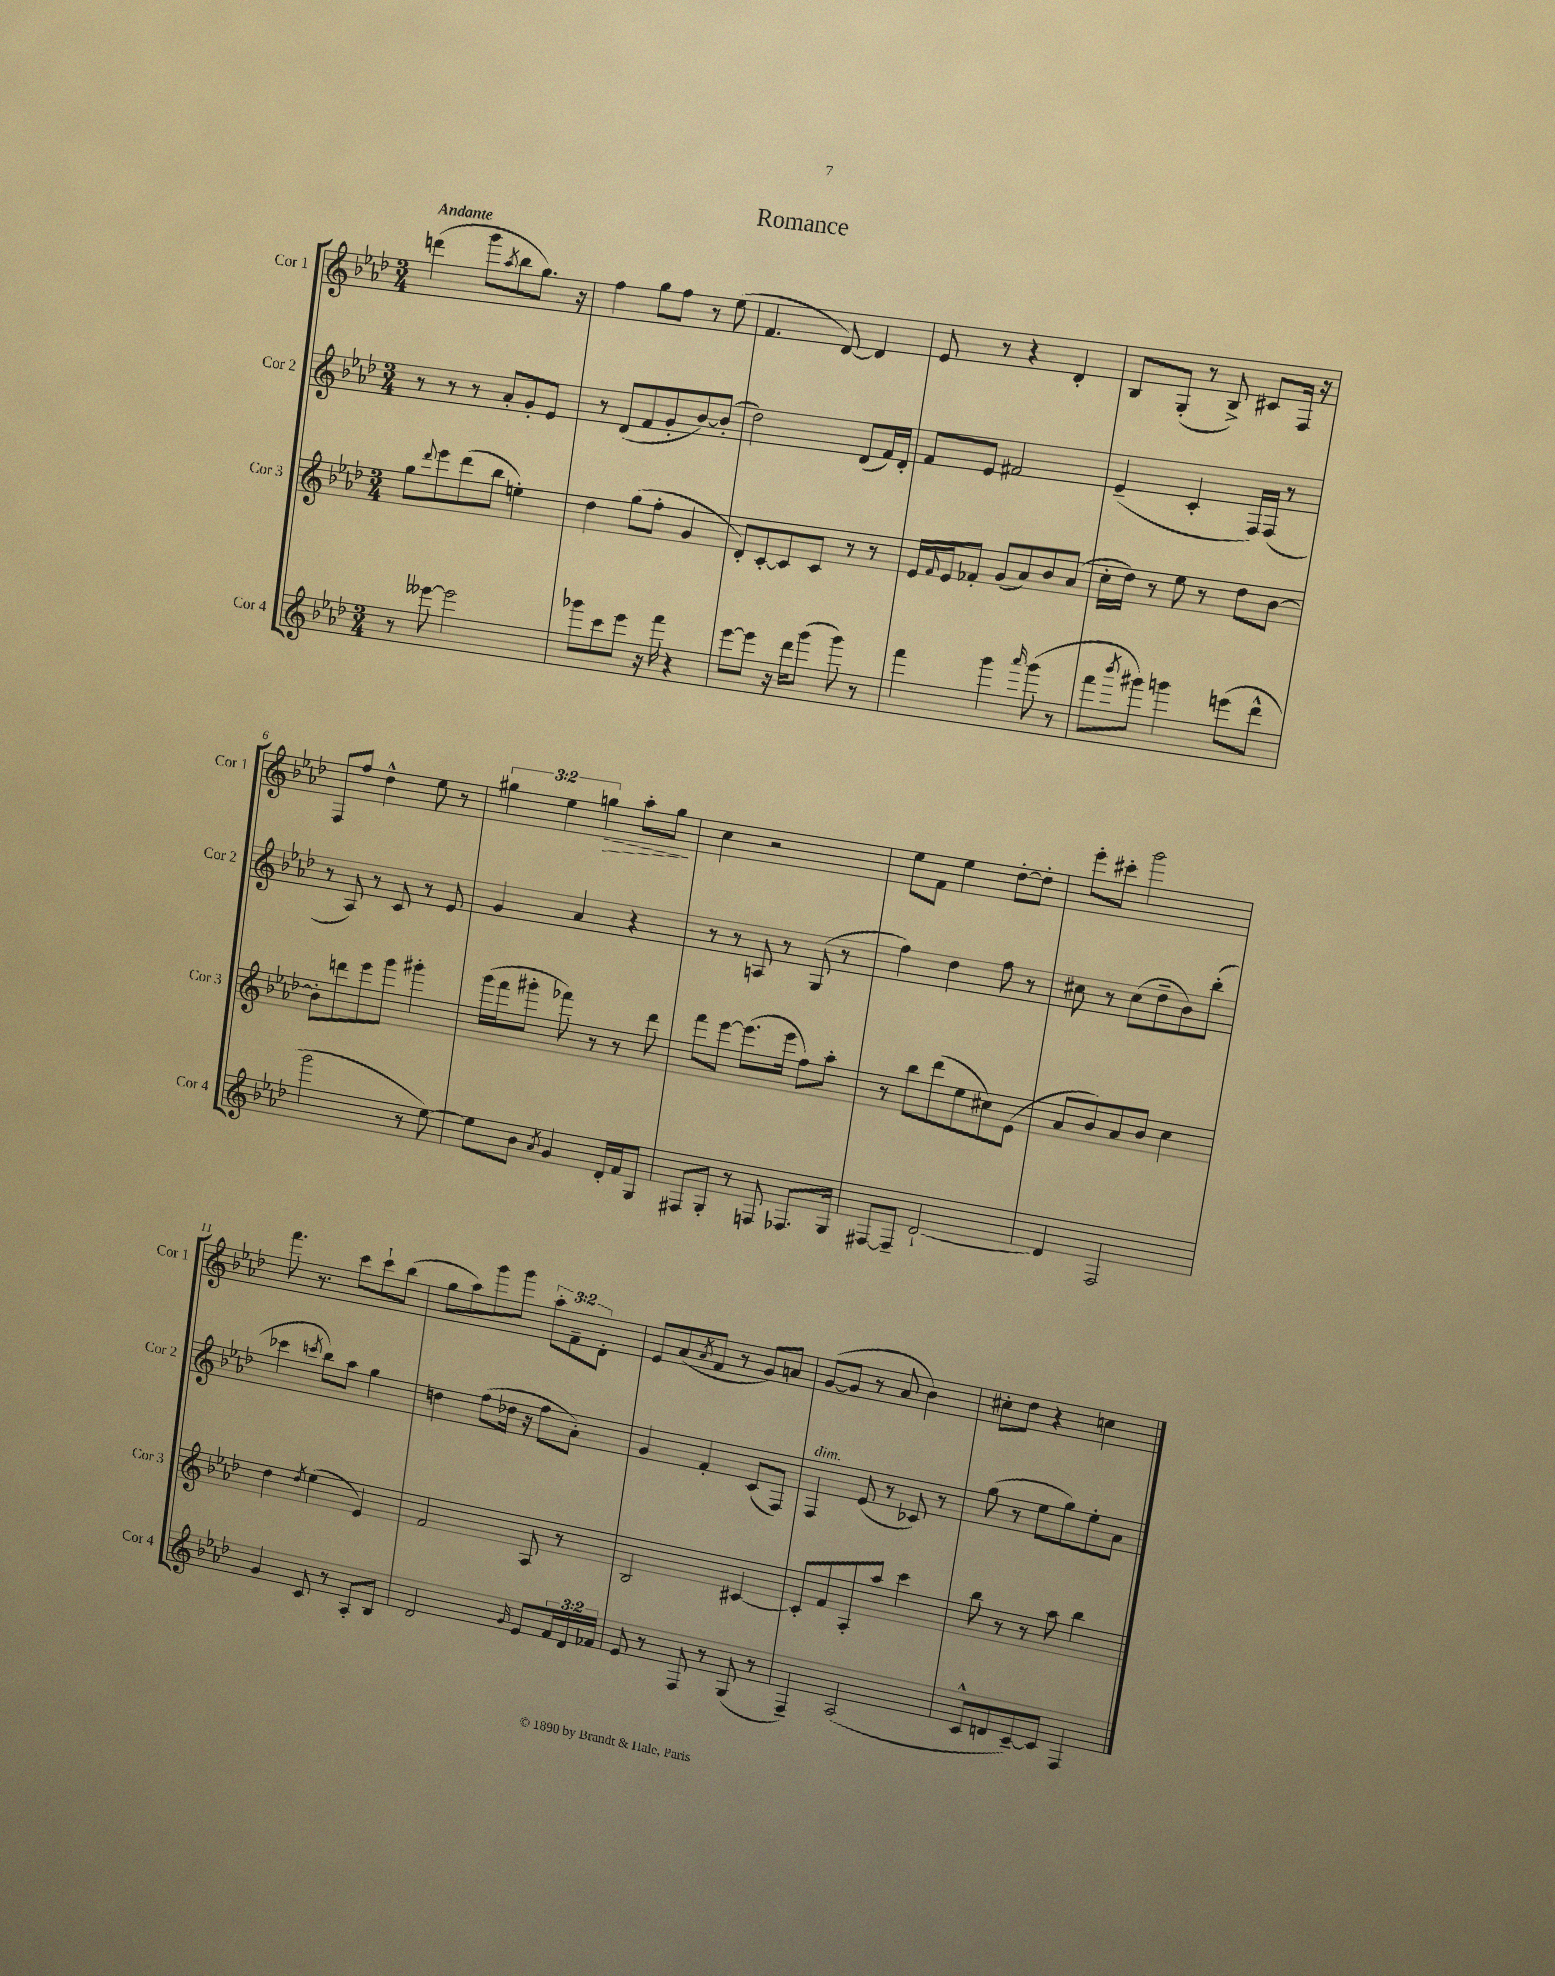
\header { title = "Romance" }
<<
\new StaffGroup <<
\new Staff = "s0" \with { instrumentName = "Cor 1" shortInstrumentName = "Cor 1" } {
    \clef treble \key aes \major \numericTimeSignature \time 3/4 \override Staff.TupletNumber.text = #tuplet-number::calc-fraction-text \tempo "Andante"
    d'''4( g'''8 \acciaccatura { aes''8 } bes''8 g''8.) r16 |
    f''4 g''8 f''8 r8 ees''8( |
    f'4. des'8~) des'4 |
    ees'8 r8 r4 des'4-. |
    bes8 g8-.( r8 bes8->) cis'8 f16 r16 |
    f8 f''8 des''4-^ ees''8 r8 |
    \tuplet 3/2 { gis''4 ees''4 g''4\> } aes''8-. g''8\! |
    c''4 r2 |
    ees''8 f'8 ees''4 des''8~-. des''8-. |
    ees'''8-. cis'''8-. g'''2 |
    f'''8. r8. c'''8 c'''8-! bes''8( |
    g''8 aes''8) g'''8 g'''8 \tuplet 3/2 { aes''8-. f'8-- des'8-. } |
    ees'8 aes'8( \acciaccatura { aes'8 } f'8 r8 g'8) a'8 |
    g'8~( g'8 r8 aes'8 bes'4) |
    cis''8-. des''8 r4 c''4 \bar "|." |
}
\new Staff = "s1" \with { instrumentName = "Cor 2" shortInstrumentName = "Cor 2" } {
    \clef treble \key aes \major \numericTimeSignature \time 3/4
    r8 r8 r8 aes'8-. g'8-. ees'8 |
    r8 des'8( f'8 g'8-. bes'8~) bes'8-.( |
    des''2) des'8( f'16) des'16-. |
    f'8 ees'8 fis'2 |
    ees'4--( c'4-. f16) f16( r8 |
    r8 aes8) r8 c'8 r8 ees'8 |
    g'4 aes'4 r4 |
    r8 r8 a8 r8 g8( r8 |
    f''4) des''4 f''8 r8 |
    cis''8 r8 cis''8( des''8-- bes'8) bes''8-.( |
    ces'''4 \acciaccatura { c'''8 } bes''8) aes''8 g''4 |
    d''4 f''8( des''16 r16 f''8 aes'8-.) |
    g'4 f'4-. c'8( f8) |
    f4^\markup { \italic "dim." } ees'8( r8 ces'8) r8 |
    g''8( r8 ees''8 g''8) ees''8-. aes'8 \bar "|." |
}
\new Staff = "s2" \with { instrumentName = "Cor 3" shortInstrumentName = "Cor 3" } {
    \clef treble \key aes \major \numericTimeSignature \time 3/4
    g''8 \appoggiatura { des'''8 } ees'''8 des'''8( bes''8 e''4-.) |
    des''4 g''8( f''8-. g'4 |
    des'8-.) c'8~-. c'8 c'8 r8 r8 |
    ees'16 \appoggiatura { f'8 } ees'16 fes'8-. g'8( aes'8) bes'8 aes'8( |
    c''16-. des''16) r8 ees''8 r8 des''8 bes'8~ |
    bes'8-. d'''8 ees'''8 g'''8 gis'''4-. |
    g'''16( f'''16 gis'''8-. fes'''8) r8 r8 des'''8 |
    f'''8 ees'''8~ ees'''8.( ees'''16 f''8) aes''8-. |
    r8 bes''8 des'''8( ees''8 cis''8) ees'8( |
    aes'8 bes'8) aes'8 bes'8 c''4 |
    des''4 \acciaccatura { des''8 } ees''4( ees'4) |
    f'2 aes8 r8 |
    bes2 cis'4~ |
    cis'8-. f'8 aes8-. aes''8 c'''4 |
    bes''8 r8 r8 aes''8 bes''4 \bar "|." |
}
\new Staff = "s3" \with { instrumentName = "Cor 4" shortInstrumentName = "Cor 4" } {
    \clef treble \key aes \major \numericTimeSignature \time 3/4 \override Staff.TupletNumber.text = #tuplet-number::calc-fraction-text
    r8 eeses'''8~ eeses'''2 |
    ges'''8 c'''8 ees'''8 r16 f'''16 r4 |
    ees'''8~ ees'''8 r16 des'''16 g'''8( g'''8) r8 |
    f'''4 g'''4 \grace { aes'''16 } g'''8( r8 |
    f'''8 \acciaccatura { bes'''8 } gis'''8) g'''4 e'''8( des'''8-^ |
    g'''2 r8 ees''8~) |
    ees''8 bes'8 \acciaccatura { aes'8 } g'4 des'16-. f'16 g8 |
    fis8 g8-. r8 f8 fes8. g16 |
    fis8~ fis8-- des'2~-! |
    des'4 f2 |
    g'4 c'8 r8 aes8-. bes8 |
    des'2 \grace { g'16 } ees'8 \tuplet 3/2 { f'16 des'16 fes'16 } |
    ees'8 r8 f8 r8 g8( r8 |
    f4--) aes2( |
    c'8-^ d'8 c'8~--) c'8 f4 \bar "|." |
}
>>
>>
